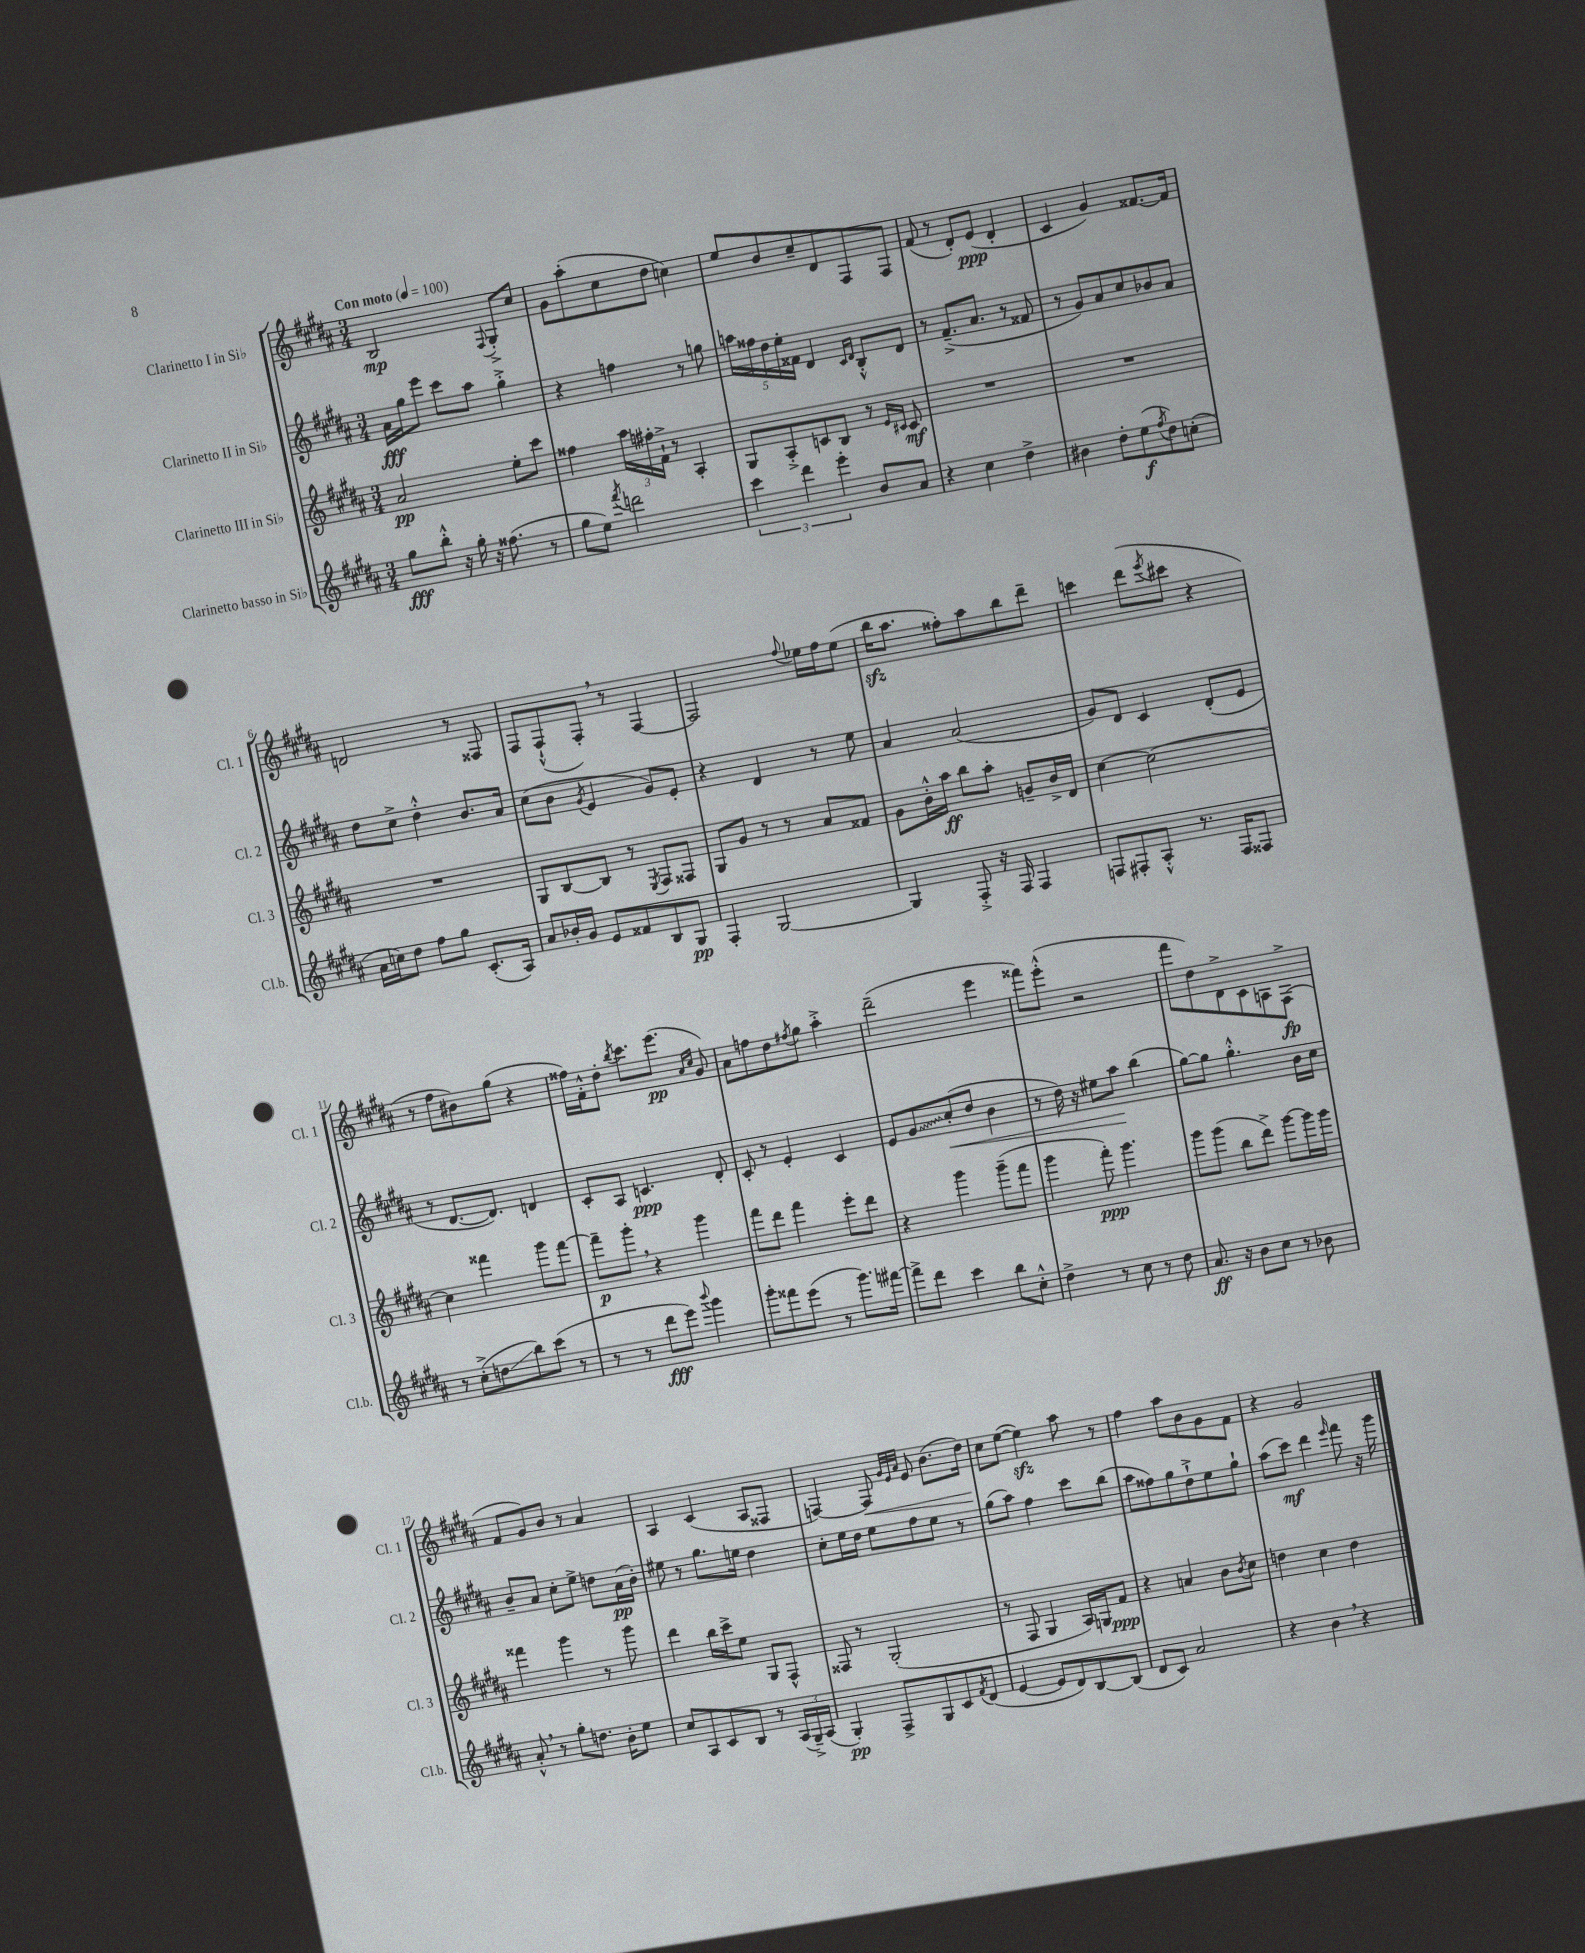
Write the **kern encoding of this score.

**kern	**kern	**kern	**kern
*staff4	*staff3	*staff2	*staff1
*clefG2	*clefG2	*clefG2	*clefG2
*k[f#c#g#d#a#]	*k[f#c#g#d#a#]	*k[f#c#g#d#a#]	*k[f#c#g#d#a#]
*M3/4	*M3/4	*M3/4	*M3/4
*MM100	*MM100	*MM100	*MM100
8gg#	2a#	16a#	2B
.	.	16gg#	.
8bb'^^	.	8eee	.
16r	.	8ccc#	.
16gg#'	.	.	.
16r	.	8aa#	.
(8.ff##	.	.	.
.	.	.	8qqF#
.	8ee'	4gg#'^	8G#'^
8r	8ccc#	.	8cc#
=	=	=	=
8gg#	4ff##	4r	8g#
8ee)	.	.	(8aa#'
8qfff#	.	.	.
2ddd	24aa#	4ff	8cc#
.	24ff#'	.	.
.	24f#`^	.	.
.	8r	.	8dd#
.	4A#'	8r	4cc)
.	.	8gg	.
=	=	=	=
6ccc#	8G#	20aa	8ee
.	.	20ff##	.
.	.	20dd#	.
.	8A#'^	.	8b
.	.	20ee'	.
6ddd#	.	.	.
.	.	20f##	.
.	8c	4d#	8cc#~
6eee'	.	.	.
.	8B	.	8d#
.	.	16qqc#	.
.	.	16qqd#	.
8b	8r	8B'^^	8F#
.	16qqe	.	.
.	16qqc#	.	.
8a#	8c#	8d#	8F#
=	=	=	=
4r	2.r	8r	(8f#
.	.	(8.f#~^	8r
4cc#	.	.	8d#')
.	.	8.a#	.
.	.	.	(8e
4dd#^	.	8r	4d#'
.	.	8f##	.
=	=	=	=
4b#	2.r	8r	4c#
.	.	8g#)	.
8dd#'	.	8a#	4g#)
(8ee	.	8cc#	.
8qff#	.	.	.
8dd#)	.	8b-	[8.f##
(8cc'	.	8a#	.
.	.	.	16f##]
=	=	=	=
16a#	2.r	8dd#	2d
16cc)	.	.	.
8dd#	.	8cc#^	.
8ff#	.	4dd#'^^	.
8gg#	.	.	.
(8.c#'	.	8.b	8r
.	.	.	8F##
16A#)	.	16a#	.
=	=	=	=
8a#	8G#	(8cc#	8F#
16b-'	[8B	8b	(8F#`^^
16g#	.	.	.
.	.	8qg#	.
8e	8B]	4e	8F#')
8f##	8r	.	8r
.	8qE	.	.
8B	8F#	8g#)	[4F#
8G#	8F##	8e'	.
=	=	=	=
4F#'	8G#	4r	2F#]
.	8g#	.	.
[2G#	8r	4d#	.
.	8r	.	.
.	.	.	8qqff#
.	8a#	8r	16ee-
.	.	.	16ff#
.	8f##	8ee	(8ee-
=	=	=	=
4G#]	8g#	4a#	16bb
.	.	.	8.aa#
.	16b'^^	.	.
.	16aa#	.	.
8F#'^	8bb	(2a#	8ff##')
16r	8aa#'	.	8aa#
16F#	.	.	.
4F#	8g~	.	8bb
.	16b^	.	8ddd#~
.	16d#	.	.
=	=	=	=
8F	[4cc#	8g#)	4ccc
8F#'	.	8d#	.
8A#'^^	2cc#_	4c#	(8ddd#
.	.	.	8qeee
8.r	.	.	8ccc#
.	.	(8d#'	4r
16F#	.	.	.
8F##	.	8e	.
=	=	=	=
8r	4cc#]	8r	8r
(8cc#'^	.	[8.d#	8ff#
8dd	4fff##	.	8b#)
.	.	8.d#])	.
8bb)	.	.	(8gg#
(8ccc#	8ggg#	4d	4r
8r	[8fff##	.	.
=	=	=	=
8r	8fff##~]	8c#'	16ff##)
.	.	.	16f#'^^
8r	8ggg#'	8A#	8dd#'
.	.	.	8qbb
8ddd#	4r	4.c	8.ccc#
8eee)	.	.	.
.	.	.	(8.eee
8qqbbb	.	.	.
4ggg#	4ggg#	.	.
.	.	.	16qqa#
.	.	.	16qqcc#
.	.	8d#'	8g#)
=	=	=	=
8ggg#'	8fff#	8c#'	8a#
8fff##	8ddd#	8r	8ff
(8eee	4fff#	4e'	8dd#
.	.	.	8qff#
8r	.	.	8gg#
8.ggg#)	8eee'	4c#	4aa#'^
.	8ddd#	.	.
[16fff#	.	.	.
=	=	=	=
8fff#^]	4r	8e	(2ddd#~
8ddd#	.	8g#	.
4ccc#	4ggg#	(8cc#'	.
.	.	8dd#	.
8bb	(8ggg#~	4b	4eee
8cc#'^^	8fff#	.	.
=	=	=	=
4dd#^	4ggg#	8r	8fff##)
.	.	16dd#)	(8eee'^^
.	.	16r	.
8r	8fff#')	8ee#	2r
8cc#	4.ggg#	8aa#	.
8r	.	(4bb	.
8dd#	.	.	.
=	=	=	=
8.a#	8ggg#	[8gg#)	8fff#
.	(8ggg#	8gg#]	8dd#)
16r	.	.	.
8b	8bb	4.gg#'^^	8d#^
8cc#	8ddd#^)	.	8c#
8r	[8ggg#	.	8A
8b-	16ggg#]	16b	(8F#^
.	16ggg#	16cc#	.
=	=	=	=
8a#'^^	4fff##	8b~	8f#
8r	.	8a#	8g#)
8gg#'	4ggg#	8cc#'	8b
8.dd	.	8ee^	8r
.	8r	8dd	4a#
16b'	.	.	.
8ee	8ggg#	(16a#	.
.	.	16b')	.
=	=	=	=
8cc#	4ddd#	8ee#	4A#
8A#	.	8r	.
8c#	16bb	8.gg#	(4c#
.	16ccc#^	.	.
8B	8ee	.	.
.	.	16ee	.
8r	8G#	4dd#	8A#
(24A#	8F#^^	.	8F##
24G#~^)	.	.	.
(24A#	.	.	.
=	=	=	=
4G#')	8F##	8cc#'	[4F)
.	8r	16ee	.
.	.	16dd#	.
8F#^	(2G#'	8ee	8F]
.	.	.	32qqg#
.	.	.	32qqe
.	.	.	32qqa#
8G#	.	8ff#	8e
8c#	.	8ee	(8.b
8qf#	.	.	.
(8d#	.	8r	.
.	.	.	16dd#)
=	=	=	=
[4e	8r	(8gg#	8cc#
.	8F#	8aa#)	([8ee
8e]	4G#	4ff#	4ee])
8d#)	.	.	.
[8B	16A#)	8ccc#	8aa#
.	16G	.	.
(8B]	8f#	(8bb	8r
=	=	=	=
8d#	4r	8aa#	4ff#
8c#)	.	8ff##)	.
2a#	4a	8gg#	8aa#
.	.	8dd#`^	8b
.	8b	8ee	8g#
.	8qb	.	.
.	8cc#	8gg#`	8f#
=	=	=	=
4r	4dd	(8aa#	4r
.	.	8ccc#)	.
4b	4cc#	4ddd#	2g#
.	.	16qqeee	.
4r	4dd	8fff#	.
.	.	16r	.
.	.	16ggg#	.
==	==	==	==
*-	*-	*-	*-
